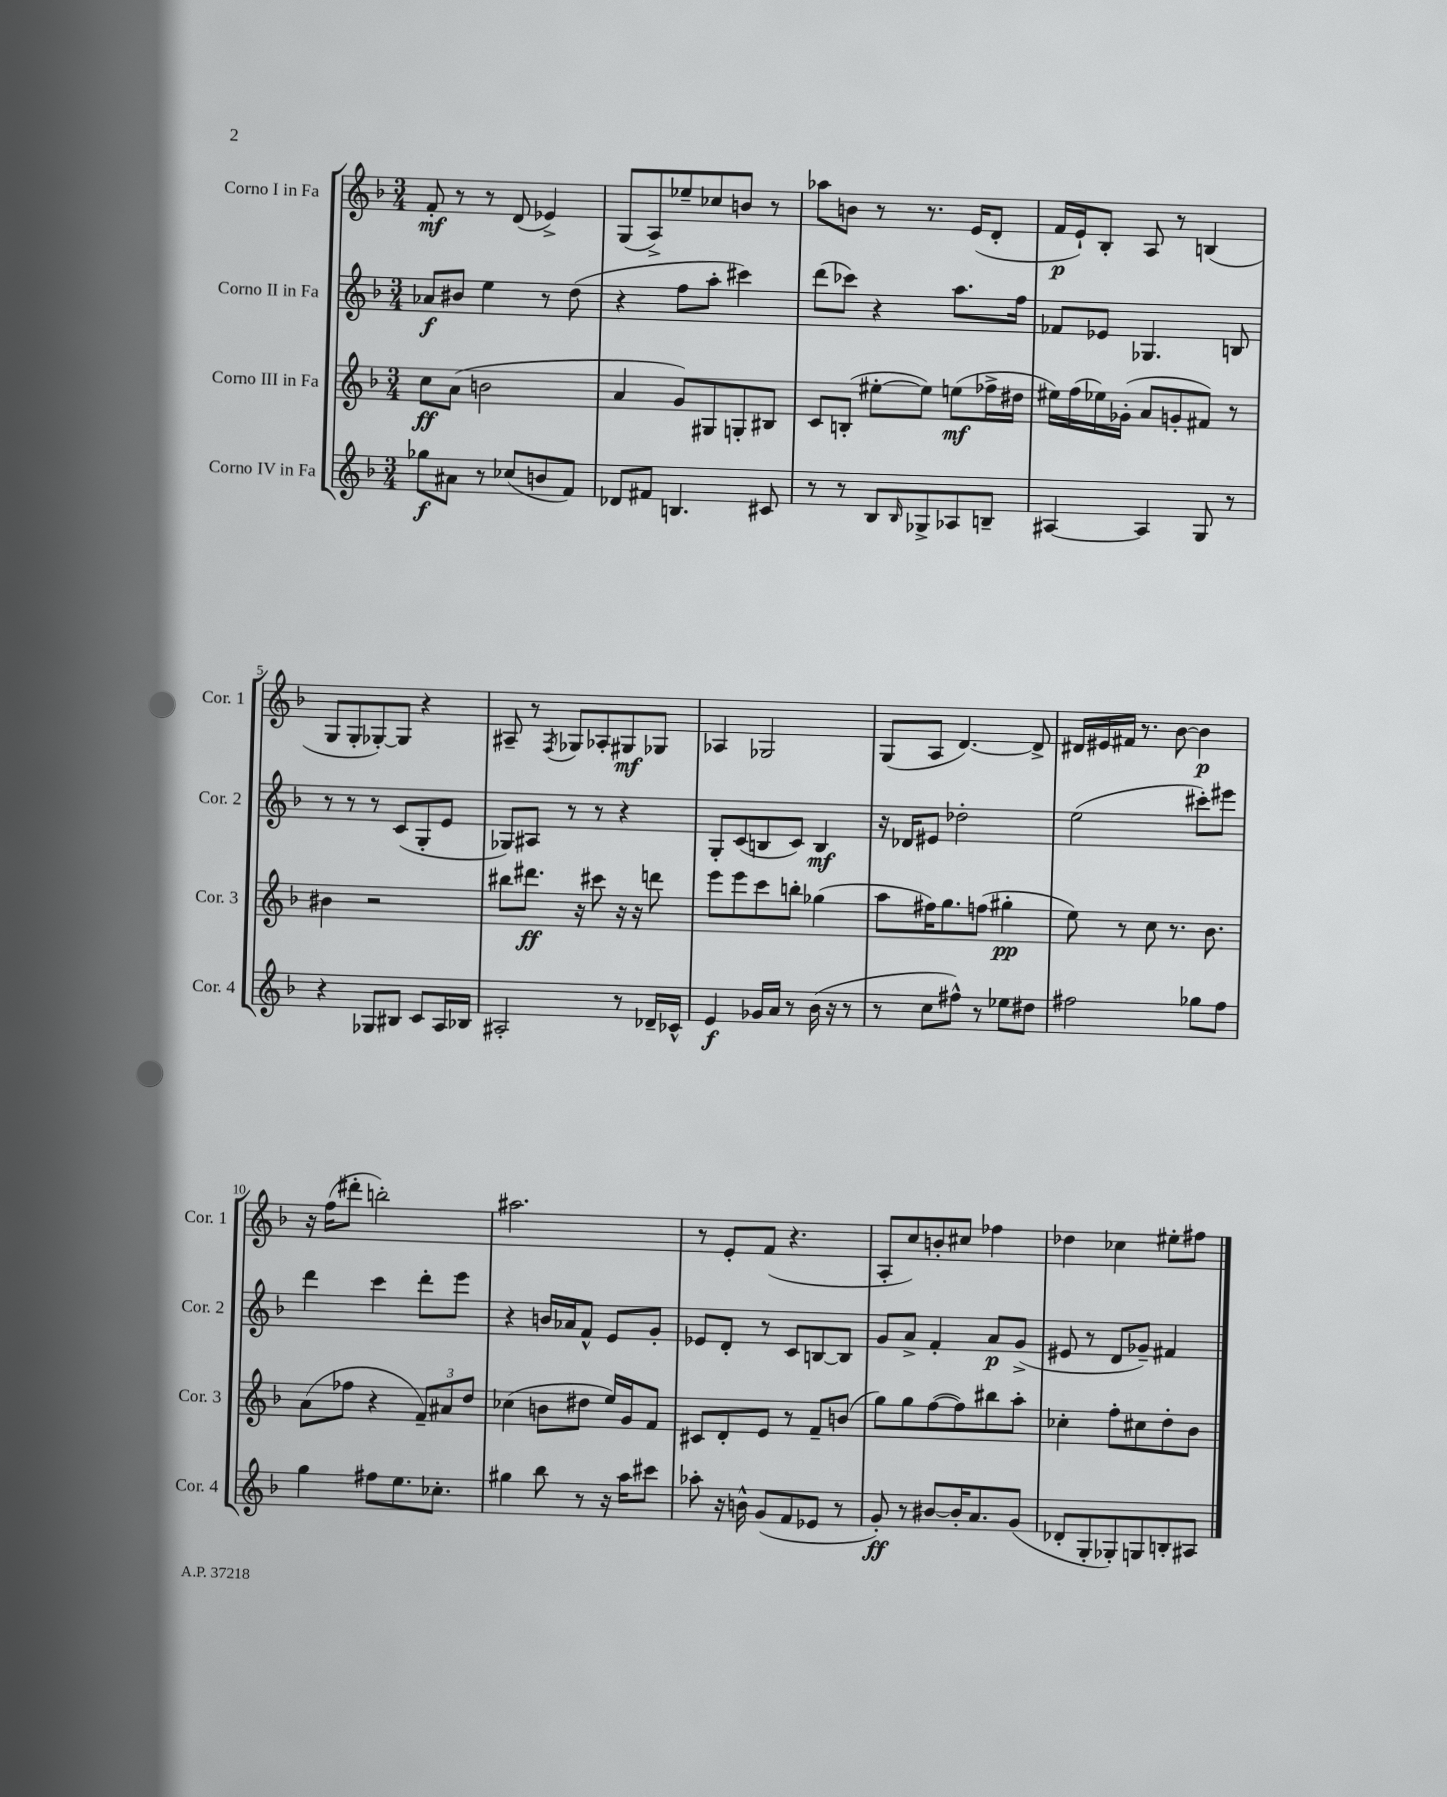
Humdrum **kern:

**kern	**kern	**kern	**kern
*staff4	*staff3	*staff2	*staff1
*clefG2	*clefG2	*clefG2	*clefG2
*k[b-]	*k[b-]	*k[b-]	*k[b-]
*M3/4	*M3/4	*M3/4	*M3/4
8gg-\L	8cc\L	8a-/L	8f'/
8a#\J	(8a\J	8b#/J	8r
8r	2b\	4ee\	8r
(8cc-/L	.	.	(8d/
8b/	.	8r	4e-^/)
8f/J)	.	(8dd\	.
=	=	=	=
8d-/L	4a/	4r	(8G/L
8f#/J	.	.	8A^/)
4.B/	8g/L)	8ff\L	8ee-~/
.	8G#/	8aa'\J	8cc-/
.	8G'/	4ccc#\)	8b/J
8c#/	8B#/J	.	8r
=	=	=	=
8r	8c/L	(8ddd\L	8aa-\L
8r	(8B'/J	8ccc-\J)	8b\J
8B-/L	[8ee#'\L	4r	8r
16qqB-/	.	.	.
8G-^/	8ee#\]J)	.	8.r
8A-/	(8ee\L	8.aa\L	.
.	.	.	(16e/LK
8B~/J	16ff-^\L	.	8d'/J
.	16dd#\JJ	16ff\Jk	.
=	=	=	=
[4A#/	16ee#\LL)	8f-/L	16f/LL
.	(16ff\	.	16e`/J)
.	16ee-\)	8e-/J	8B-'/J
.	(16g-'\JJ	.	.
4A#/]	8a/L	4.G-/	8A/
.	8g'/	.	8r
8G/	8f#/J)	.	(4B/
8r	8r	8B/	.
=	=	=	=
4r	4b#\	8r	8G/L
.	.	8r	8G'/
8G-/L	2r	8r	[8G-'/)
8B#/J	.	(8c/L	8G-/]J
8c/L	.	8G'/	4r
16A/L	.	8e/J	.
16B-/JJ	.	.	.
=	=	=	=
2A#'/	8bb#\L	8G-/L)	8A#~/
.	8.ddd#\J	8A#/J	8r
.	.	.	8qF/
.	.	8r	8G-/L
.	16r	.	.
.	8ccc#\	8r	8A-'/
8r	16r	4r	8G#/
.	16r	.	.
16d-~/LL	8ddd\	.	8G-/J
16c-^^/JJ	.	.	.
=	=	=	=
4e/	8eee\L	8G'/L	4A-/
.	8eee\	(8c/	.
16g-/LL	8ccc\	8B/	2G-/
16a/JJ	.	.	.
8r	8bb'\J	8c/J)	.
(16b-\	(4gg-\	4B/	.
16r	.	.	.
8r	.	.	.
=	=	=	=
8r	8aa\L	16r	(8G/L
.	.	16d-/LK	.
8cc\L	16ff#\K)	8e#/J	8A/J
.	8.gg\	.	.
8ff#^^\J)	.	2dd-'\	[4.d/)
8r	(8ff\J	.	.
8ee-\L	4gg#'\	.	.
8dd#\J	.	.	8d^/]
=	=	=	=
2ff#\	8ee\)	(2ee\	16d#/LL
.	.	.	16e#/
.	8r	.	16f#/JJ
.	.	.	8.r
.	8cc\	.	.
.	8.r	.	[8b-\
8gg-\L	.	8ccc#'\L)	4b-\]
.	8.b-\	.	.
8ff#\J	.	8eee#\J	.
=	=	=	=
4gg\	(8a\L	4ddd\	16r
.	.	.	(16ff\LK
.	8ff-\J	.	8ddd#'\J
8ff#\L	4r	4ccc\	2bb'\)
8.ee\	.	.	.
.	12f~/L)	8ddd'\L	.
8.cc-'\J	.	.	.
.	12a#/	.	.
.	.	8eee\J	.
.	12dd/J	.	.
=	=	=	=
4gg#\	(4cc-\	4r	2.aa#\
8bb-\	8b\L	16b/LL	.
.	.	16a-/J	.
8r	8dd#\J	8f^^/J	.
16r	16ee/LL)	8e/L	.
16aa\LK	16g/J	.	.
8ccc#\J	8f/J	8g'/J	.
=	=	=	=
8aa-'\	8c#/L	8e-/L	8r
16r	8d'/	8d'/J	8e'/L
16b^^\	.	.	.
(8g/L	8e/J	8r	(8f/J
8f/	8r	8c/L	4.r
8e-/J	8f~/L	[8B/	.
8r	(8b/J	8B/]J	.
=	=	=	=
8g'/)	8gg\L)	8g/L	8A'/L
8r	8gg\	8a^/J	8cc/)
[8b#/L	([8ff\	4f'/	8b'/
16b#'/]K	8ff\])	.	8cc#/J
8.a/	.	.	.
.	8bb#\	8a/L	4ff-\
(8g/J	8aa'\J	(8g^/J	.
=	=	=	=
8d-'/L	4cc-'\	8e#/	4dd-\
8G'/	.	8r	.
8G-'/)	8ff'\L	8d/L	4cc-\
8G/	8cc#\	8g-~/J)	.
8B'/	8dd'\	4f#/	8ee#'\L
8A#/J	8b-\J	.	8ff#\J
==	==	==	==
*-	*-	*-	*-
